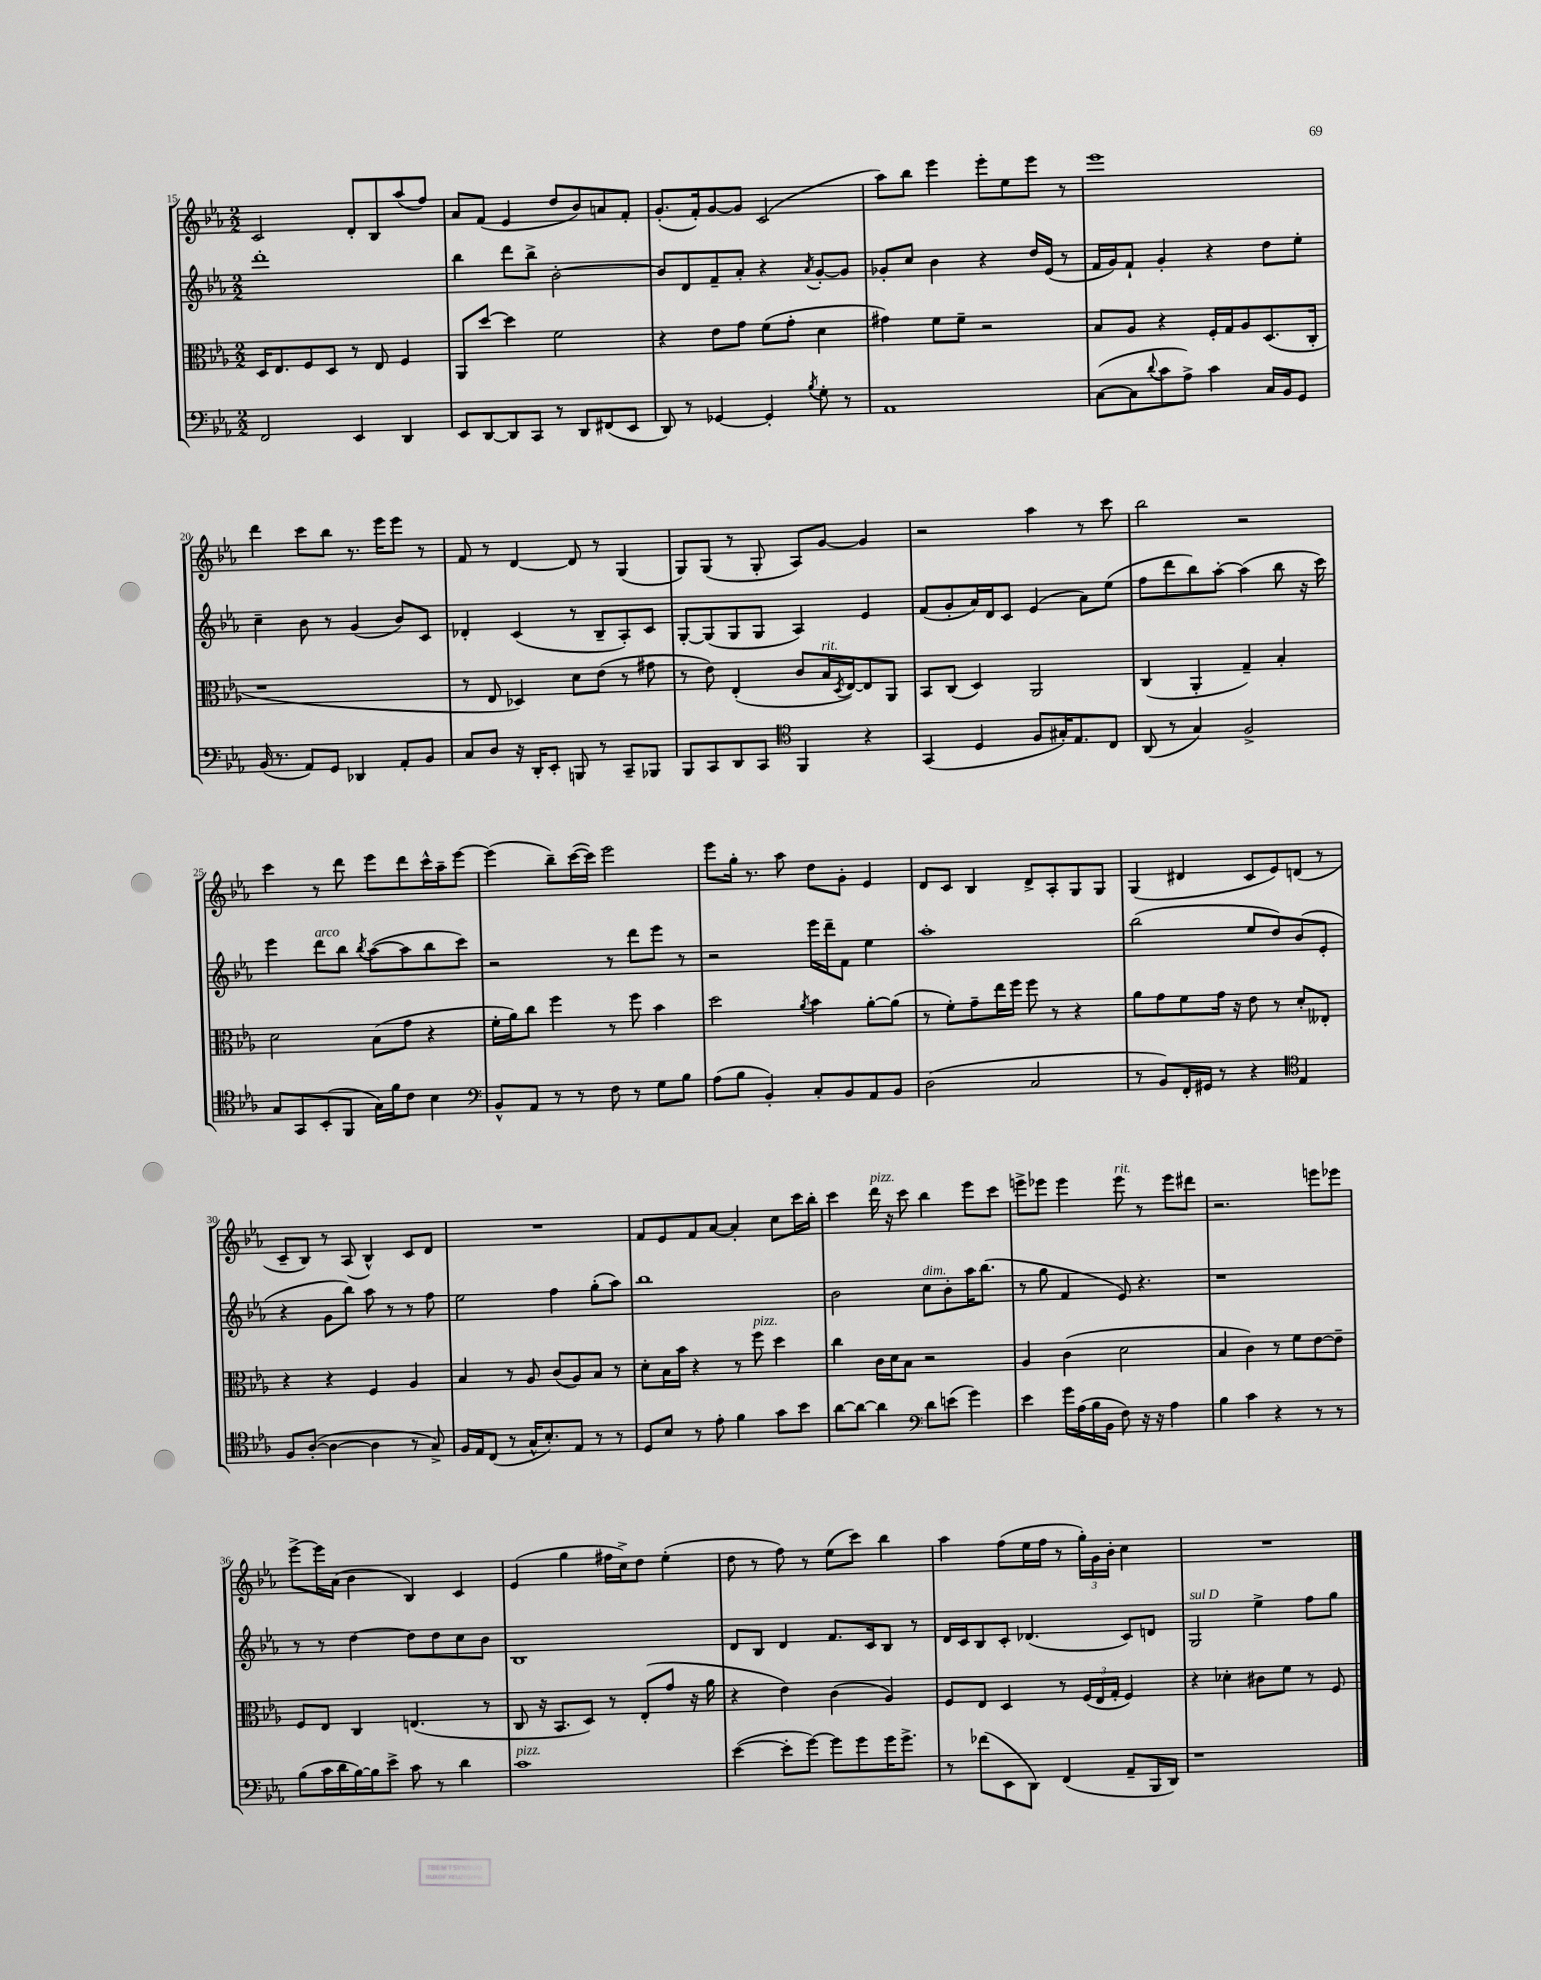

**kern	**kern	**kern	**kern
*part4	*part3	*part2	*part1
*staff4	*staff3	*staff2	*staff1
*clefF4	*clefC3	*clefG2	*clefG2
*k[b-e-a-]	*k[b-e-a-]	*k[b-e-a-]	*k[b-e-a-]
*M2/2	*M2/2	*M2/2	*M2/2
=15	=15	=15	=15
2FF/	16D/KL	1ddd'	2c/
.	8.E-/	.	.
.	8F/	.	.
.	8D/J	.	.
4EE-/	8r	.	8d'/L
.	8E-/	.	8B-/
4DD/	4F/	.	(8aa-/
.	.	.	8ff/J)
=16	=16	=16	=16
8EE-/L	8AA-/L	4bb-\	8a-/L
[8DD/	[8dd/J	.	(8f/J
8DD/]	4dd\]	8ddd\L	4e-/
8CC/J	.	8bb-^\J	.
8r	2f\	[2b-'\	8dd/L
8DD/L	.	.	8b-/)
(8FF#X/	.	.	8an/
8EE-/J	.	.	8f'/J
=17	=17	=17	=17
8DD/)	4r	8b-/L]	(8.g'/L
8r	.	8d/	.
.	.	.	16f'/k)
[4GG-X/	8e-\L	8f~/	[8g/
.	8g\J	8a-'/J	8g/J]
4GG-'/]	(8f\L	4r	(2c/
.	8g'\J	.	.
8qB-/	.	8qa-/	.
8G'\	4d\	[8g'/L	.
8r	.	8g/J]	.
=18	=18	=18	=18
1AA-	4g#X\)	8g-X'/L	8aa-\L)
.	.	8cc/J	8bb-\J
.	8f\L	4b-\	4eee-\
.	8f~\J	.	.
.	2r	4r	8eee-'\L
.	.	.	8ee-\
.	.	16dd/LL	8eee-\J
.	.	(16e-/JJ	.
.	.	8r	8r
=19	=19	=19	=19
([8C\L	8B-/L	16f/LL	1eee-
.	.	16g/J)	.
8C\]	8A-/J	8f`/J	.
8qqd/	.	.	.
8c\	4r	4g'/	.
8A-^\J)	.	.	.
4c\	16F'/LL	4r	.
.	16G/J	.	.
.	8A-/	.	.
16C/LL	(8.D/	8dd\L	.
16BB-/J	.	.	.
8GG/J	.	8ee-'\J	.
.	16C'/Jk	.	.
!!LO:LB:g=z
=20	=20	=20	=20
(16BB-/	1r	4cc~\	4ddd\
8.r	.	.	.
8AA-/L)	.	8b-\	8ccc\L
8GG/J	.	8r	8bb-\J
4DD-X/	.	(4g/	8.r
.	.	.	16eee-\KL
8AA-'/L	.	8b-/L)	8eee-\J
8BB-/J	.	8c/J	8r
=21	=21	=21	=21
8C/L	8r	4d-X'/	8f/
8D/J	8E-/	.	8r
16r	4D-X/)	(4c/	[4d/
16DD'/KL	.	.	.
8EE-'/J	.	.	.
8BBBn/	8d\L	8r	8d/]
8r	(8e-\J	8B-~/L	8r
8CC~/L	8r	8A-'/)	(4G/
8BBB-X/J	8g#X\	8c/J	.
=22	=22	=22	=22
8BBB-/L	8r	[8G'/L	8G/L)
8CC/	8e-\)	(8G/]	(8G/J
8DD/	(4E-'/	8G/	8r
8CC/J	.	8G/J	8G'/
*clefC4	*	*	*
4FF/	8c/L	4A-/)	8A-/L)
!	!LO:TX:a:i:t=rit.	!	!
.	16B-/L	.	[8g/J
.	8qD/	.	.
.	[16E-/J)	.	.
4r	8E-/]	4e-/	4g/]
.	8AA-/J	.	.
=23	=23	=23	=23
(4GG/	8BB-/L	(8f/L	2r
.	(8C/J	8g'/	.
4D/	4D/)	16a-/L)	.
.	.	16d/J	.
.	.	8c/J	.
8F/L	2AA-/	(4e-/	4aa-\
16G#X'/K)	.	.	.
8.E-/	.	.	.
.	.	8a-\L)	8r
8C/J	.	(8ee-\J	8ccc\
=24	=24	=24	=24
(8AA-/	(4C/	8ff\L	2bb-\
8r	.	8ddd\	.
4G/)	4AA-'/	8bb-\)	.
.	.	[8aa-'\J	.
2F^/	4G~/)	(4aa-\]	2r
.	4B-'/	8bb-\	.
.	.	16r	.
.	.	16ccc\)	.
!!LO:LB:g=z
=25	=25	=25	=25
8G/L	2d\	4eee-\	4ccc\
8GG/	.	.	.
!	!	!LO:TX:a:i:t=arco	!
(8BB-'/	.	8ddd\L	8r
8FF/J	.	8bb-\J	8ddd\
.	.	8qbb-/	.
16G\LL)	(8B-\L	([8aa-\L	8eee-\L
16f\J	.	.	.
8c\J	8g\J	8aa-\]	8ddd\
4B-\	4r	8bb-\	16ccc^^\L
.	.	.	16aa-~\J
.	.	8ccc\J)	[8eee-\J
=26	=26	=26	=26
*clefF4	*	*	*
8BB-^^/L	16f'\LL	2r	(4eee-\]
.	16a-\J)	.	.
8AA-/J	8cc\J	.	.
8r	4ff\	.	8bb-~\L)
8r	.	.	([16ccc\L
.	.	.	16ccc\JJ])
8F\	8r	8r	2eee-\
8r	8ff\	8ddd\L	.
8G\L	4b-\	8eee-\J	.
8B-\J	.	8r	.
=27	=27	=27	=27
(8A-\L	2dd\	2r	8eee-\L
8B-\J	.	.	16gg'\Jk
.	.	.	8.r
4BB-'/)	.	.	.
.	.	.	8aa-\
.	8qa-/	.	.
8C'/L	4b-\	16eee-\LL	8dd\L
.	.	16ddd~\J	.
8BB-/	.	8f\J	8g'\J
8AA-/	[8a-'\L	4ee-\	4e-/
8BB-/J	(8a-\J]	.	.
=28	=28	=28	=28
(2D\	8r	1aa-'	8d/L
.	8f'\L)	.	8c/J
.	8g~\	.	4B-/
.	16ee-\L	.	.
.	16ff\JJ	.	.
2C/	8ff\	.	8d^/L
.	8r	.	8A-'/
.	4r	.	8G/
.	.	.	8G/J
=29	=29	=29	=29
8r	8a-\L	(2bb-\	(4G/
8BB-/L)	8g\	.	.
16FF'/L	8f\	.	4d#X/
16GG#X/JJ	.	.	.
8r	16g\Jk	.	.
.	16r	.	.
4r	8e-\	8ee-/L	8c/L
.	8r	8dd/)	8e-/)
*clefC4	*	*	*
4E-/	8d'/L	(8b-/	(8dn/J
.	8E--X'/J	8e-'/J	8r
!!LO:LB:g=z
=30	=30	=30	=30
8F/L	4r	4r	8c~/L
([8A-'/J	.	.	8B-/J)
4A-\_	4r	8g\L	8r
.	.	8bb-\J)	(8A-/
4A-\]	4F/	8aa-\	4B-^^/)
.	.	8r	.
8r	4A-/	8r	8c/L
8G^/)	.	8ff\	8d/J
=31	=31	=31	=31
16F/LL	4B-/	2ee-\	1r
16E-/J	.	.	.
(8C/J	.	.	.
8r	8r	.	.
16G^^/KL	8A-/	.	.
8.B-'/)	.	.	.
.	(8c/L	4ff\	.
8E-/J	8A-/)	.	.
8r	8B-/J	(8gg'\L	.
8r	8r	8aa-\J)	.
=32	=32	=32	=32
8D/L	8d'\L	1bb-	8f/L
8B-/J	16B-\L	.	8e-/
.	16b-\JJ	.	.
8r	4r	.	8f/
8e-'\	.	.	[8a-/J
4f\	8r	.	4a-'/]
!	!LO:TX:a:i:t=pizz.	!	!
.	8ff\	.	.
8g\L	4dd\	.	8cc\L
8b-\J	.	.	16ccc\L
.	.	.	16bb-'\JJ
=33	=33	=33	=33
[8a-\L	4cc\	2b-\	4ccc\
8a-\J_	.	.	.
!	!	!	!LO:TX:a:i:t=pizz.
4a-\]	16c\LL	.	16ddd\
.	16d\J	.	16r
.	8B-\J	.	8ccc\
*clefF4	*	*	*
!	!	!LO:TX:a:i:t=dim.	!
8d\L	2r	8cc\L	4bb-\
(8en\J	.	8b-'\	.
4g\)	.	16aa-\K	8eee-\L
.	.	(8.bb-\J	.
.	.	.	8ccc\J
=34	=34	=34	=34
4e-\	4A-/	8r	8eeen^\L
.	.	8gg\	8eee-X\J
16g\LL	(4c\	4f/	4eee-\
(16A-\	.	.	.
16B-\	.	.	.
16BB-\JJ	.	.	.
!	!	!	!LO:TX:a:i:t=rit.
8F\)	2d\	8e-/)	8eee-\
16r	.	4.r	8r
16r	.	.	.
4A-\	.	.	8eee-\L
.	.	.	8ddd#X\J
=35	=35	=35	=35
4B-\	4B-/	1r	2.r
4c\	4c\)	.	.
4r	8r	.	.
.	8f\L	.	.
8r	[8e-\	.	8eeen\L
8r	8e-~\J]	.	8eee-X\J
!!LO:LB:g=z
=36	=36	=36	=36
(8B-\L	8F/L	8r	[8eee-^\L
16c\L	8E-/J	8r	16eee-\L]
16d\	.	.	(16a-\JJ
[16B-\)	4C/	[4dd\	4b-\
16B-\J]	.	.	.
8e-^\J	.	.	.
8c\	(4.En/	8dd\L]	4B-/)
8r	.	8dd\	.
4d\	.	8cc\	4c/
.	8r	8b-\J	.
=37	=37	=37	=37
!LO:TX:a:i:t=pizz.	!	!	!
1c	8C/	1B-	(4e-/
.	16r	.	.
.	8.BB-/L	.	.
.	.	.	4gg\
.	8D/J)	.	.
.	8r	.	16ff#X\LL
.	.	.	16cc^\J)
.	(8E-'/L	.	8dd\J
.	8g/J	.	(4ee-'\
.	16r	.	.
.	16a-\	.	.
=38	=38	=38	=38
([4e-\	4r	8d/L	8dd\
.	.	8B-/J	8r
8e-'\L]	4e-\)	4d/	8ff\)
[8g\J)	.	.	8r
8g\L]	(4c\	8.f/L	(8ee-\L
8g\	.	.	8ccc\J)
.	.	16c/k	.
16g\K	4A-/)	8B-/J	4bb-\
8.g^\J	.	.	.
.	.	8r	.
=39	=39	=39	=39
8r	8F/L	16d/LL	4aa-\
.	.	16c/J	.
(8f-X\L	8E-/J	8B-/	.
8EE-\	4D/	8c'/J	(8ff\L
8DD\J)	.	(4.d-X/	16ee-\L
.	.	.	16ff\JJ
(4FF/	8r	.	8r
.	(24F/LL	.	24gg'\LL)
.	24E-/	.	24g\
.	24G'/JJ	.	24b-'\JJ
8AA-~/L	4F/)	8c/L)	4cc\
16BBB-/L	.	8dn/J	.
16DD/JJ)	.	.	.
=40	=40	=40	=40
!	!	!LO:TX:a:i:t=sul D	!
1r	4r	2G/	1r
.	4d-X'\	.	.
.	8c#X\L	4ee-^\	.
.	8f\J	.	.
.	8r	8ff\L	.
.	8F/	8gg\J	.
==	==	==	==
*-	*-	*-	*-
